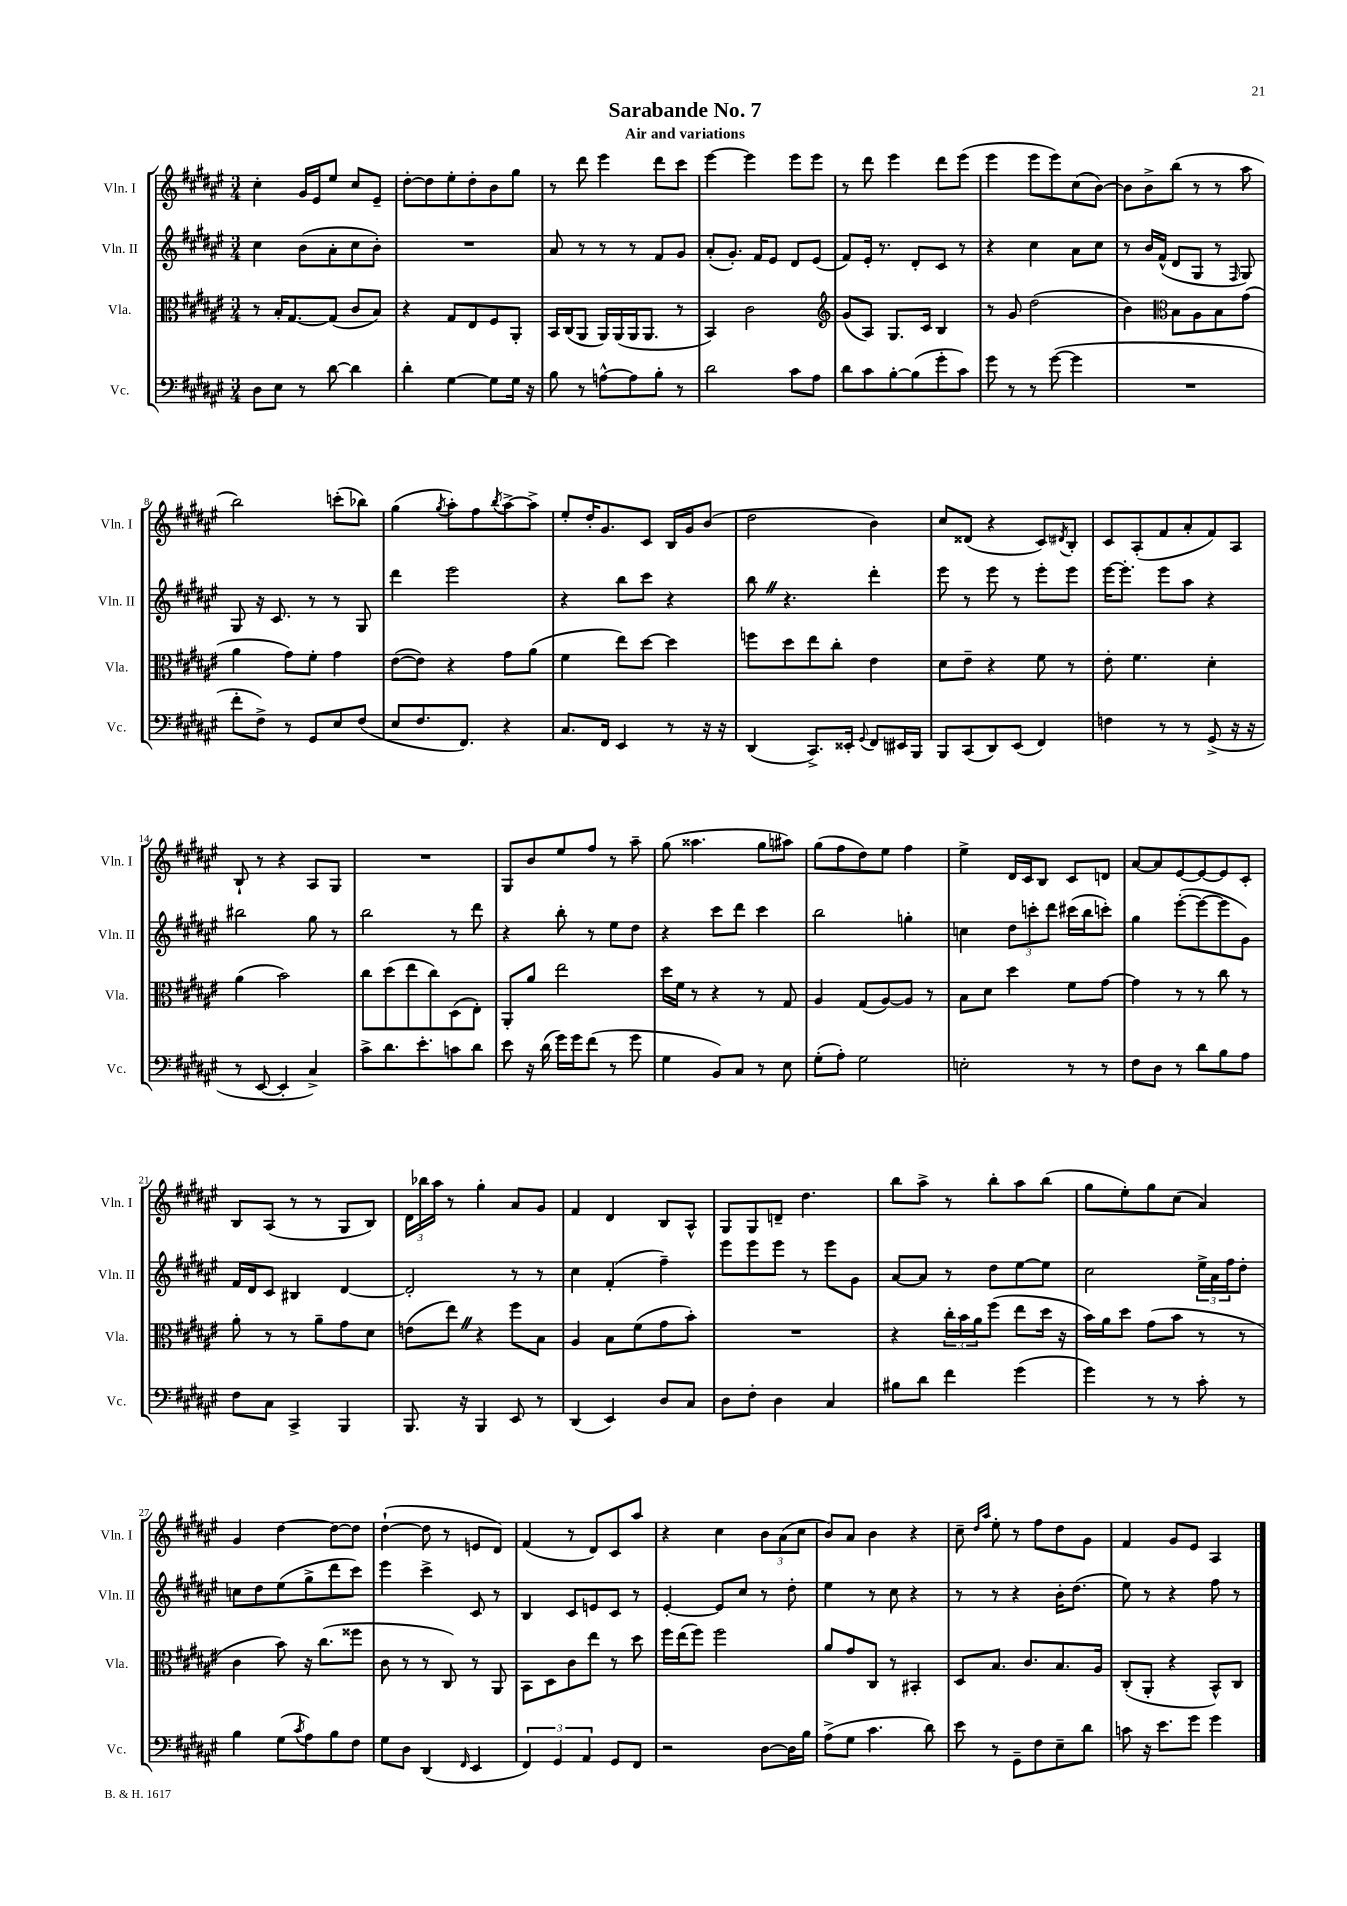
\header { title = "Sarabande No. 7" subtitle = "Air and variations" }
<<
\new StaffGroup <<
\new Staff = "s0" \with { instrumentName = "Vln. I" shortInstrumentName = "Vln. I" } {
    \clef treble \key fis \major \numericTimeSignature \time 3/4
    cis''4-. gis'16 eis'16 eis''8 cis''8 eis'8-- |
    dis''8~-. dis''8 eis''8-. dis''8-. b'8 gis''8 |
    r8 dis'''8 eis'''4 dis'''8 cis'''8 |
    eis'''4~ eis'''4 eis'''8 eis'''8 |
    r8 dis'''8 eis'''4 dis'''8 eis'''8( |
    eis'''4 eis'''8 eis'''8) cis''8( b'8~) |
    b'8 b'8-> b''8( r8 r8 ais''8 |
    b''2) c'''8-.( bes''8) |
    gis''4( \acciaccatura { gis''8 } ais''8-.) fis''8 \acciaccatura { b''8 } ais''8~-> ais''8-> |
    eis''8-. dis''16-. gis'8. cis'8 b16 gis'16 b'8( |
    dis''2 b'4) |
    cis''8 disis'8( r4 cis'8) \acciaccatura { dis'8 } b8-. |
    cis'8 ais8-.( fis'8 ais'8-. fis'8) ais8 |
    b8-! r8 r4 ais8 gis8 |
    R2. |
    gis8 b'8 eis''8 fis''8 r8 ais''8-- |
    gis''8( aisis''4. gis''8 ais''8) |
    gis''8( fis''8 dis''8) eis''8 fis''4 |
    eis''4-> dis'16 cis'16 b8 cis'8 d'8 |
    ais'8~ ais'8 eis'8~ eis'8~ eis'8 cis'8-. |
    b8 ais8( r8 r8 gis8 b8) |
    \tuplet 3/2 { dis'16 bes''16 ais''16 } r8 gis''4-. ais'8 gis'8 |
    fis'4 dis'4 b8 ais8-^ |
    gis8 gis8 d'8-- dis''4. |
    b''8 ais''8-> r8 b''8-. ais''8 b''8( |
    gis''8 eis''8-.) gis''8 cis''8( ais'4) |
    gis'4 dis''4~ dis''8~ dis''8 |
    dis''4~-!( dis''8 r8 e'8 dis'8) |
    fis'4( r8 dis'8) cis'8 ais''8 |
    r4 cis''4 \tuplet 3/2 { b'8 ais'8( cis''8 } |
    b'8) ais'8 b'4 r4 |
    cis''8-- \grace { dis''16 ais''16 } eis''8-. r8 fis''8 dis''8 gis'8 |
    fis'4 gis'8 eis'8 ais4 \bar "|." |
}
\new Staff = "s1" \with { instrumentName = "Vln. II" shortInstrumentName = "Vln. II" } {
    \clef treble \key fis \major \numericTimeSignature \time 3/4
    cis''4 b'8( ais'8-. cis''8 b'8-.) |
    R2. |
    ais'8 r8 r8 r8 fis'8 gis'8 |
    ais'8-.( gis'8.-.) fis'16 eis'8 dis'8 eis'8( |
    fis'8) eis'16-. r8. dis'8-. cis'8 r8 |
    r4 cis''4 ais'8 cis''8 |
    r8 b'16 fis'16-^( dis'8 gis8 r8 \grace { fis16 } gis8) |
    gis8 r16 cis'8. r8 r8 gis8 |
    dis'''4 eis'''2 |
    r4 b''8 cis'''8 r4 |
    b''8 \once \override BreathingSign.text = \markup { \musicglyph "scripts.caesura.straight" } \breathe r4. dis'''4-. |
    eis'''8 r8 eis'''8 r8 eis'''8-. eis'''8 |
    eis'''16~ eis'''8.-. eis'''8 ais''8 r4 |
    bis''2 gis''8 r8 |
    b''2 r8 dis'''8 |
    r4 b''8-. r8 eis''8 dis''8 |
    r4 cis'''8 dis'''8 cis'''4 |
    b''2 g''4-. |
    c''4 \tuplet 3/2 { dis''8 c'''8-. dis'''8 } cis'''16( b''16 c'''8-.) |
    gis''4 eis'''8~-.( eis'''8~ eis'''8 gis'8) |
    fis'16 dis'16 cis'8 bis4 dis'4~ |
    dis'2-. r8 r8 |
    cis''4 fis'4-.( fis''4--) |
    eis'''8 eis'''8 eis'''8 r8 eis'''8 gis'8 |
    ais'8~ ais'8 r8 dis''8 eis''8~ eis''8 |
    cis''2 \tuplet 3/2 { eis''16-> ais'16 fis''16 } dis''8-. |
    c''8 dis''8 eis''8( gis''8-> dis'''8 cis'''8) |
    eis'''4 cis'''4-> cis'8 r8 |
    b4 cis'8 e'8 cis'8 r8 |
    eis'4~-. eis'8 cis''8 r8 dis''8-. |
    eis''4 r8 cis''8 r4 |
    r8 r8 r4 b'16-. dis''8.( |
    eis''8) r8 r4 fis''8 r8 \bar "|." |
}
\new Staff = "s2" \with { instrumentName = "Vla." shortInstrumentName = "Vla." } {
    \clef alto \key fis \major \numericTimeSignature \time 3/4
    r8 b16-. gis8.~ gis8( cis'8 b8) |
    r4 gis8 eis8 fis8 ais,8-. |
    b,16 cis16( ais,8 ais,16) ais,16( ais,16 ais,8. r8 |
    b,4) cis'2 |
    \clef treble gis'8( ais8) gis8. cis'16 b4 |
    r8 gis'8 dis''2( |
    b'4) \clef alto b8 ais8 b8 gis'8( |
    ais'4 gis'8) fis'8-. gis'4 |
    eis'8~( eis'8) r4 gis'8 ais'8( |
    fis'4 eis''8) dis''8~ dis''4 |
    f''8 dis''8 eis''8 cis''8-. eis'4 |
    dis'8 eis'8-- r4 fis'8 r8 |
    eis'8-. fis'4. dis'4-. |
    ais'4( b'2) |
    cis''8 dis''8( eis''8 cis''8) dis8( eis8-.) |
    ais,8-. ais'8 eis''2 |
    dis''16 fis'16 r8 r4 r8 gis8 |
    ais4 gis8( ais8~) ais8 r8 |
    b8 dis'8 dis''4 fis'8 gis'8~ |
    gis'4 r8 r8 cis''8 r8 |
    ais'8-. r8 r8 ais'8-- gis'8 dis'8 |
    e'8( eis''8) \once \override BreathingSign.text = \markup { \musicglyph "scripts.caesura.straight" } \breathe r4 fis''8 b8 |
    ais4 b8 fis'8( gis'8 b'8-.) |
    R2. |
    r4 \tuplet 3/2 { cis''16-. b'16 ais'16 } fis''8( eis''8 dis''16 r16 |
    b'16) ais'16 dis''8 gis'8( b'8 r8 r8 |
    cis'4 b'8) r16 cis''8.( fisis''8 |
    cis'8 r8 r8 cis8) r8 ais,8 |
    b,8 dis8 cis'8 eis''8 r8 dis''8 |
    fis''16 eis''16( fis''8) fis''2 |
    ais'8 gis'8 cis8 r8 bis,4-. |
    dis8 b8. cis'8. b8. ais16 |
    cis8-.( ais,8-. r4 b,8-^) cis8 \bar "|." |
}
\new Staff = "s3" \with { instrumentName = "Vc." shortInstrumentName = "Vc." } {
    \clef bass \key fis \major \numericTimeSignature \time 3/4
    dis8 eis8 r8 dis'8~ dis'4 |
    dis'4-. gis4~ gis8 gis16 r16 |
    b8 r8 a8~-^ a8 b8-. r8 |
    dis'2 cis'8 ais8 |
    dis'8 cis'8 b8~-. b8( gis'8-. cis'8) |
    gis'8 r8 r8 gis'8~( gis'4 |
    R2. |
    fis'8-. fis8->) r8 gis,8 eis8 fis8( |
    eis8 fis8. fis,8.) r4 |
    cis8. fis,16 eis,4 r8 r16 r16 |
    dis,4( cis,8.->) eisis,16-. \appoggiatura { gis,8 } fis,8 eis,16 b,,16 |
    b,,8 cis,8( dis,8) eis,8( fis,4) |
    f4 r8 r8 gis,8->( r16 r16 |
    r8 eis,8~ eis,4-. cis4->) |
    cis'8-> dis'8. eis'8.-. c'8 dis'8 |
    eis'8 r16 dis'16( gis'16) gis'16 fis'8( r8 gis'8 |
    gis4 b,8) cis8 r8 eis8 |
    gis8-.( ais8-.) gis2 |
    e2-. r8 r8 |
    fis8 dis8 r8 dis'8 b8 ais8 |
    fis8 cis8 cis,4-> b,,4 |
    b,,8. r16 b,,4 eis,8 r8 |
    dis,4( eis,4) dis8 cis8 |
    dis8 fis8-. dis4 cis4 |
    bis8 dis'8 fis'4 gis'4( |
    gis'4) r8 r8 cis'8-. r8 |
    b4 gis8( \acciaccatura { cis'8 } ais8) b8 fis8 |
    gis8 dis8 dis,4( \grace { fis,16 } eis,4 |
    \tuplet 3/2 { fis,4) gis,4 ais,4 } gis,8 fis,8 |
    r2 dis8~ dis16 b16 |
    ais8->( gis8 cis'4. dis'8) |
    eis'8 r8 gis,8-- fis8 eis8-- dis'8 |
    c'8 r16 eis'8. gis'8 gis'4 \bar "|." |
}
>>
>>
